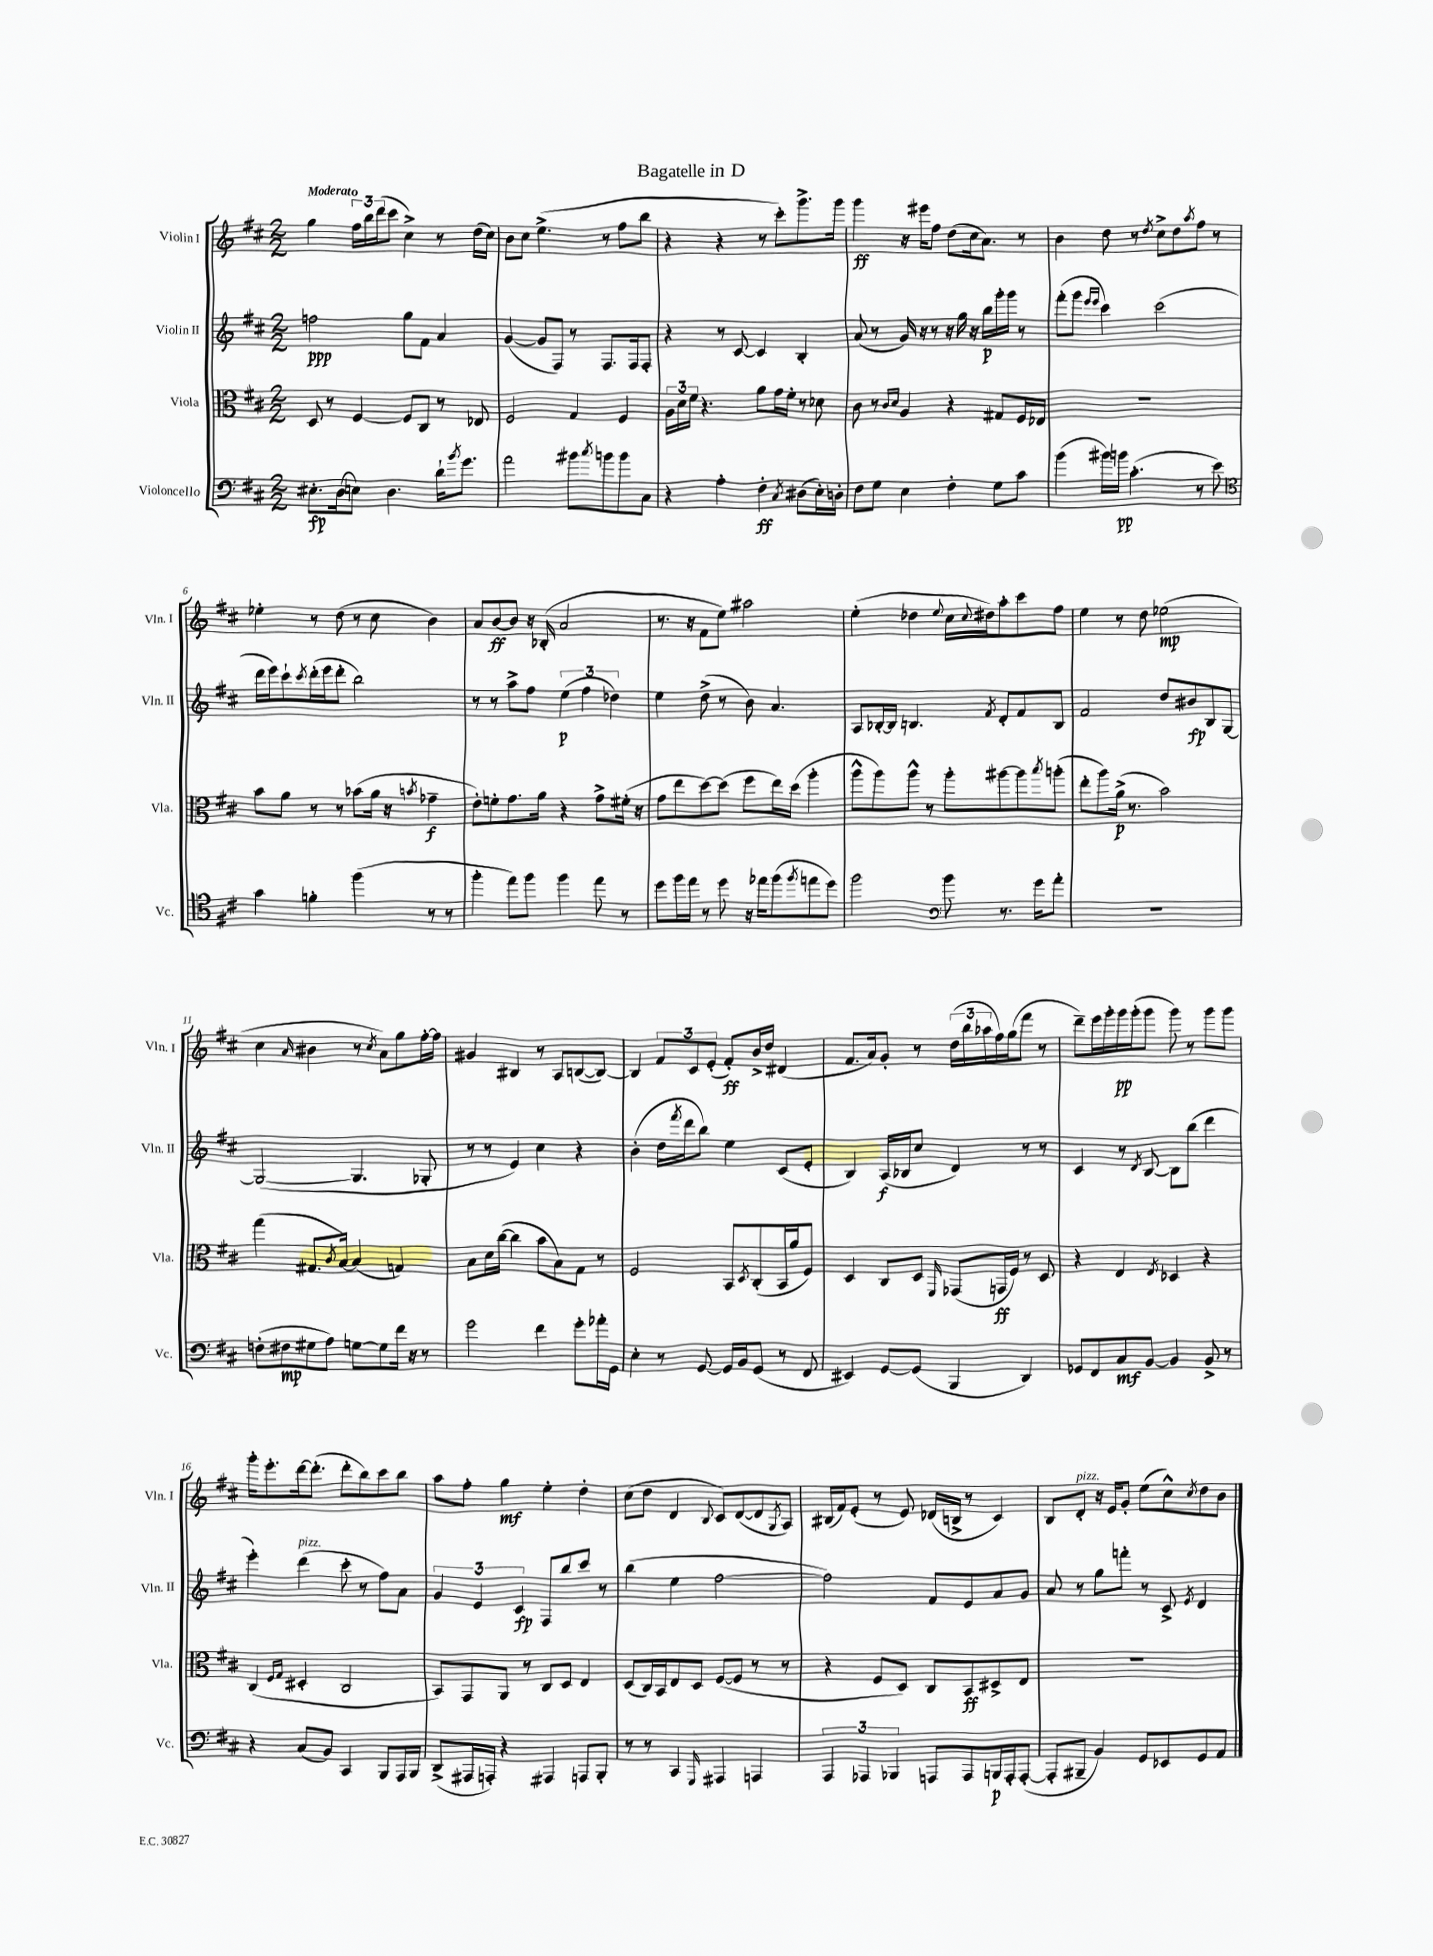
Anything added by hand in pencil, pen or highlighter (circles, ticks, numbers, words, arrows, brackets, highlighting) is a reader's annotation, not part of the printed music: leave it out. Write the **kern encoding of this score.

**kern	**kern	**kern	**kern
*staff4	*staff3	*staff2	*staff1
*clefF4	*clefC3	*clefG2	*clefG2
*k[f#c#]	*k[f#c#]	*k[f#c#]	*k[f#c#]
*M2/2	*M2/2	*M2/2	*M2/2
8.E#'\L	8D/	2ff\	4gg\
.	8r	.	.
(16D\k	.	.	.
8E\J)	[4F#/	.	24ff#\LL
.	.	.	24bb\
.	.	.	(24ddd\J
4.D\	.	.	8ccc#\J
.	8F#/]L	8gg\L	4cc#^\)
.	8C#/J	8f#\J	.
16d`\LK	8r	4a/	8r
8qb/	.	.	.
8.g\J	.	.	.
.	8E-/	.	(16dd\LL
.	.	.	16cc#\JJ)
=	=	=	=
2a\	2F#/	([4g/	8b\L
.	.	.	8cc#\J
.	.	8g/]L	(4.ee^\
.	.	8F#/J)	.
8b#\L	4G/	8r	.
8qcc#/	.	.	.
8b\	.	8.F#/L	8r
8b\	4F#/	.	8ff#\L
.	.	16F#/k	.
8C#\J	.	8F#'/J	8bb\J
=	=	=	=
4r	24A\LL	4r	4r
.	24d\	.	.
.	24f#\JJ	.	.
.	4.r	.	.
4A'\	.	8r	4r
.	.	[8c#/	.
4F#'\	8a\L	4c#/]	8r
.	16g\L	.	8ccc#'\L)
.	16f#'\JJ	.	.
8qC#/	.	.	.
(8D#\L	8r	4B'/	8.ggg^\
16E'\L)	8d-\	.	.
16D'\JJ	.	.	16ggg\Jk
=	=	=	=
8F#\L	8c#\	(8a/	4ggg\
8G\J	8r	8r	.
.	16qqc#/LL	.	.
.	16qqd/JJ	.	.
4E\	4A/	16g/)	16r
.	.	16r	16eee#\LK
.	.	8r	8ff#\J
4F#'\	4r	16r	(8dd\L
.	.	16gg\	.
.	.	16r	16cc#\k
.	.	16bb\LL	8.a\J)
8G\L	8G#/L	16ggg'\	.
.	.	16ggg\JJ	.
8c#\J	16F#/L	8r	8r
.	16E-/JJ	.	.
=	=	=	=
(4b\	1r	(8fff#'\L	4b\
.	.	8ggg\J	.
.	.	16qqeee/LL	.
.	.	16qqeee/JJ	.
16b#\LL)	.	4ccc#\)	8dd\
16b\JJ	.	.	.
(4.c#'\	.	.	8r
.	.	.	8qdd/
.	.	(2ccc#\	8cc#^\L
.	.	.	8dd\
.	.	.	8qaa/
8r	.	.	8ff#\J
8e\)	.	.	8r
=	=	=	=
*clefC4	*	*	*
4g\	8b\L	16ddd\LL	4ee-'\
.	.	16eee\J)	.
.	8a\J	8ccc#`\	.
.	.	8qccc#/	.
4f'\	8r	(16ddd'\L	8r
.	.	16eee\J	.
.	8r	8ddd'\J	(8dd\
(4ff#\	(8b-\L	2bb\)	8r
.	16a\Jk	.	8cc#\
.	16r	.	.
.	8qb/	.	.
8r	4g-~\	.	4b\)
8r	.	.	.
=	=	=	=
4ff#'\	8e'\L)	8r	8a/L
.	8f'\	8r	[8b/
8ee\L)	8.g\	8aa^\L	8b/]J
8ff#\J	.	8ff#\J	16r
.	16a\Jk	.	(16B-'/
4ff#\	4r	(6ee\	2a/
.	.	6ff#\	.
8ee\	8g^\L	.	.
.	.	6dd-\)	.
8r	(16f#'\Jk	.	.
.	16r	.	.
=	=	=	=
8dd\L	8g\L	4ee\	8.r
16ff#\L	8ee\	.	.
16ee\JJ	.	.	16r
8r	[8dd\)	(8dd^\	8f#\L
8dd\	(8dd\]J	8r	8ee\J)
16r	8ff#\L	8b\)	2aa#\
16ee-\LK	.	.	.
(8ff#\	16ee\L)	4.a/	.
.	(16dd\JJ	.	.
8qff#/	.	.	.
8ee\	4aa'\	.	.
8dd\J)	.	.	.
=	=	=	=
2ff#\	8aa^^\L	8A/L	(4ee'\
.	8aa\)	[16B-'/L	.
.	.	16B-/]JJ	.
.	8aa^^\J	4.B/	4dd-\
.	8r	.	.
*clefF4	*	*	*
.	.	.	8qqee/
8b\	8aa'\L	.	16cc#\LL
.	.	.	8qqcc#/
.	.	.	16dd#\J)
.	.	8qf#/	.
8.r	[8aa#\	8d'/L	8aa'\
.	8aa#\]	8f#/	8ccc#\
16g\LK	.	.	.
.	8qbb/	.	.
8a'\J	(8aa'\J	8B/J	8ff#\J
=	=	=	=
1r	8ee'\L	2f#/	4ee\
.	8aa\)	.	.
.	(16a^\Jk	.	8r
.	8.r	.	.
.	.	.	8dd\
.	2b\)	8dd/L	(2ee-\
.	.	8b#/	.
.	.	8B/	.
.	.	[8G/J	.
=	=	=	=
(8F'\L	(4gg\	(2G/_	4cc#\
8F#\	.	.	.
.	.	.	16qqa/
8G#\	8.G#/L	.	4b#\
8A\J)	.	.	.
.	8qc#/	.	.
.	[16B/Jk)	.	.
[8G\L	(4B/]	4.G/]	8r
.	.	.	8qcc#/
8G\]	.	.	8a\L)
16f#\Jk	4G/)	.	8gg\
16r	.	.	.
8r	.	8G-'/	[16ff#'\L
.	.	.	16ff#\]JJ
=	=	=	=
2g\	8B\L	8r	4g#/
.	16d\L	8r	.
.	([16cc#\JJ	.	.
.	4cc#\]	4e/)	4B#/
4f#\	8b\L	4cc#\	8r
.	8B\)	.	8A/L
8g'\L	8G\J	4r	([8B/
16a-'\L	8r	.	8B/_J)
16GG\JJ	.	.	.
=	=	=	=
4E'\	2F#/	(4b'\	4B/]
8r	.	16dd\LL	12f#/L
.	.	8qfff#/	.
.	.	16ddd\J	.
.	.	.	12c#/
[8GG/	.	8bb\J)	.
.	.	.	(12e'/J
16GG/]LL	8BB/L	4ee\	8f#'/L)
16BB/J	.	.	.
.	8qD/	.	.
(8GG/J	(8C#'/	.	16b^/L
.	.	.	16dd/JJ
8r	16BB/L	(8c#/L	(4d#/
.	16a/J	.	.
8FF#/	8F#/J)	8e'/J	.
=	=	=	=
4EE#/)	4D/	4B/)	8.f#/L
.	.	.	16a/k)
[8GG/L	8C#/L	(16A/LL	8g'/J
.	.	16B-/J	.
(8GG/]J	8D/J	8cc#/J	8r
.	16qqFF#/	.	.
4BBB/	(8GG-/L	4d/)	(24dd\LL
.	.	.	24bb\
.	.	.	24aa-\
.	16GG/L	.	16ff#\)
.	16F#/JJ)	.	(16gg\J
4DD/)	8r	8r	8fff#\J
.	8D/	8r	8r
=	=	=	=
8GG-/L	4r	4c#/	8ddd~\L)
8FF#/	.	.	16eee\L
.	.	.	16ggg'\
8C#/	4E/	8r	16ggg\
.	.	.	(16ggg'\J
.	.	8qd/	.
[8BB/J	.	[8B/	8ggg\J
.	8qE/	.	.
4BB/]	4D-/	8B\]L	8ggg\)
.	.	(8bb\J	8r
8BB^/	4r	4ddd\	8ggg\L
8r	.	.	8ggg\J
=	=	=	=
4r	(4C#/	4eee'\)	16ggg'\LK
.	.	.	8.eee'\
.	16qqF#/LL	.	.
.	16qqG/JJ	.	.
(8C#/L	4D#'/	(4ddd\	[16ddd\k
.	.	.	(8.ddd'\]J
8BB/J)	.	.	.
4CC#/	2C#/	8ccc#'\	8ddd'\L
.	.	8r	8bb\)
8BBB/L	.	8ff#\L)	8ccc#\
16AAA/L	.	8a\J	8bb\J
16BBB/JJ	.	.	.
=	=	=	=
(8DD^/L	8BB/L)	6g/	8aa\L
16AAA#/L	8GG/	.	8ff#'\J
.	.	6e/	.
16AAA'/JJ)	.	.	.
4r	8AA/J	.	4gg\
.	.	6c#/	.
.	8r	.	.
4AAA#/	8C#/L	8F#/L	4ee'\
.	8D/J	8bb/	.
8AAA/L	4E/	8ccc#/J	4dd'\
8BBB'/J	.	8r	.
=	=	=	=
8r	(8D/L	(4bb\	(8cc#\L
8r	16C#/L)	.	8dd\J
.	16BB/J	.	.
4CC#/	8E/	4ee\	4d/
.	8D/J	.	.
16qqGGG/	.	.	8qqB/
4AAA#/	([8F#/L	[2ff#\	8c#/L)
.	8F#/]J	.	([8d/
4AAA/	8r	.	8d/]
.	.	.	8qG/
.	8r	.	8A/J)
=	=	=	=
6AAA/	4r	2ff#\])	(16B#/LL
.	.	.	16f#/J)
.	.	.	(8e'/J
6AAA-/	.	.	.
.	8F#/L	.	8r
6BBB-/	.	.	.
.	8D/J)	.	8e/)
8AAA/L	8C#/L	8f#/L	(16d-/LL
.	.	.	16B^/JJ
8AAA/	8BB/	8e/	8r
16BBB/L	8D#^/	8a/	4c#/)
16AAA'/J	.	.	.
([8AAA'/J	8E/J	8g/J	.
=	=	=	=
8AAA'/]L	1r	8a/	8B/L
8BBB#~/J	.	8r	8d'/J
4BB/)	.	8gg\L	16r
.	.	.	16e/LK
.	.	8fff'\J	8g'/J
8GG/L	.	8r	(8ee\L
8EE-/	.	8c#^/	8cc#^^\)
.	.	8qe/	8qcc#/
8GG/	.	4d/	8dd\
8AA/J	.	.	8b\J
==	==	==	==
*-	*-	*-	*-
